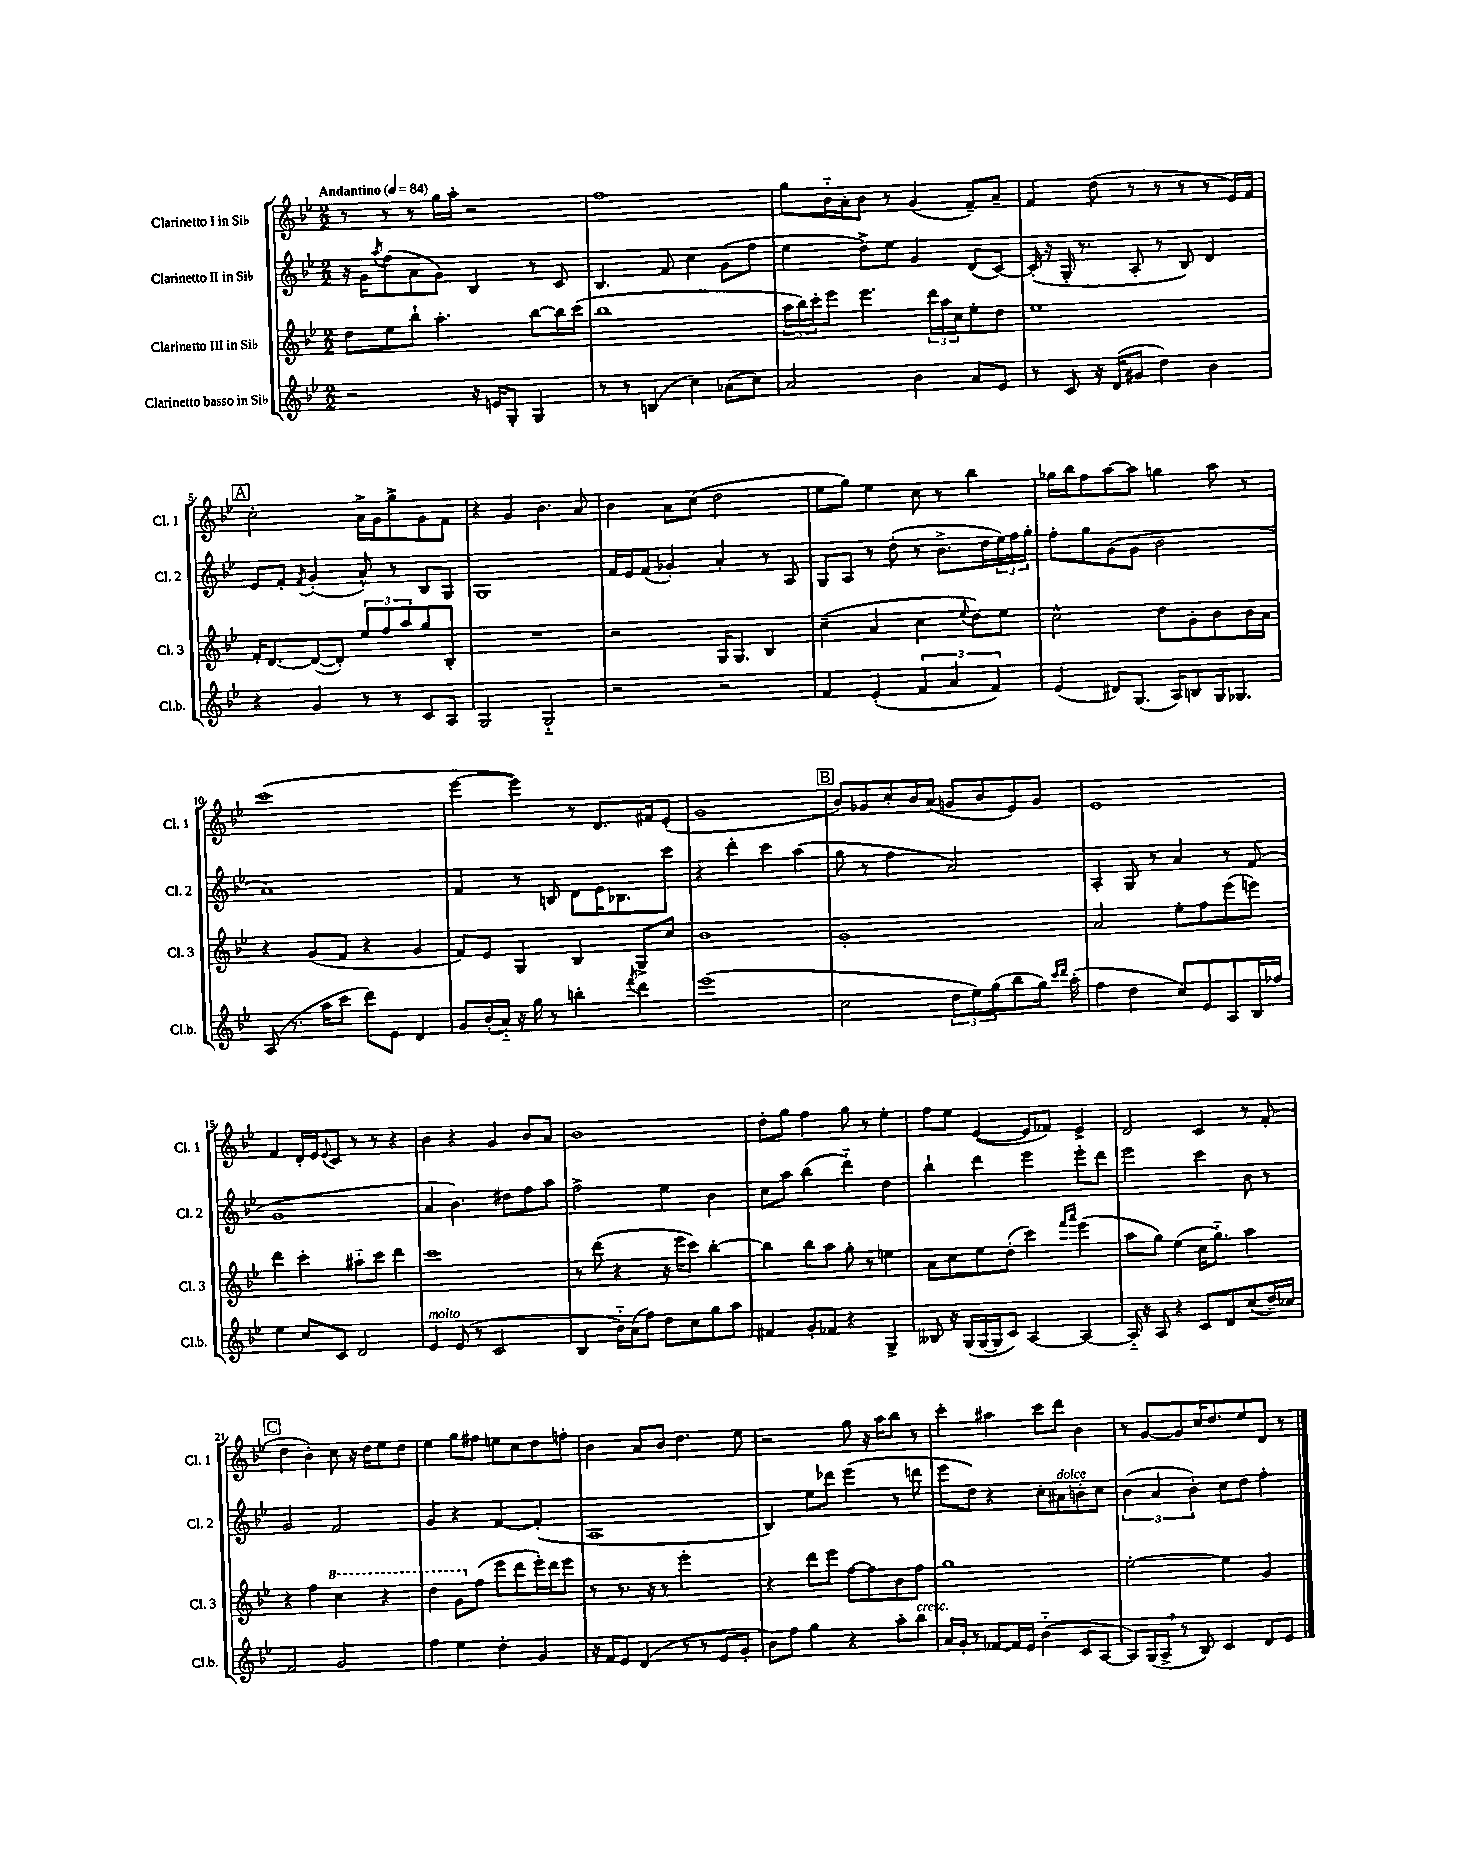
<<
\new StaffGroup <<
\new Staff = "s0" \with { instrumentName = "Clarinetto I in Sib" shortInstrumentName = "Cl. 1" } {
    \clef treble \key bes \major \numericTimeSignature \time 2/2 \tempo "Andantino" 4 = 84
    r8 r8 r8 g''16 a''16-. r2 |
    f''1 |
    g''8 bes'16-_ a'16-. bes'8 r8 g'4( f'8--) a'8-- |
    f'4 d''8( r8 r8 r8 r8 ees'16) f'16 |
    \mark \markup { \box "A" } c''2-. a'16-> g'16 g''8-> g'8 f'8 |
    r4 g'4 bes'4. a'8 |
    bes'4 a'8 c''8( d''2 |
    ees''8 g''8) ees''4 c''8 r8 bes''4 |
    ges''16 bes''16 f''8 a''8~ a''8 g''4 a''8 r8 |
    c'''1( |
    ees'''4~ ees'''4) r8 d'8. fis'16 ees'8-.( |
    g'1 |
    \mark \markup { \box "B" } bes'8) ges'8 c''8-. bes'16 a'16( g'8 bes'8 ees'8) g'8 |
    ees'1 |
    f'4 d'16-. ees'16 \appoggiatura { ees'8 } c'8 r8 r8 r4 |
    bes'4 r4 g'4 bes'8 a'8 |
    bes'1 |
    d''8-. g''8 f''4 g''8 r8 ees''4-. |
    f''8 ees''8 ees'4~( ees'8 fes'8) ees'4-> |
    d'2 c'4 r8 f'8-.( |
    \mark \markup { \box "C" } d''4 bes'4-.) c''8 r16 d''16 ees''8 d''8 |
    ees''4 g''8 fis''8 e''8 c''8 d''8 f''8-. |
    bes'4 a'8 bes'8 d''4. ees''8 |
    r2 g''8 r16 a''16 bes''8 r8 |
    c'''4-. ais''4 c'''8 d'''8 bes'4 |
    r8 g'8~ g'8 c''16 d''8. ees''8 d'8 r8 \bar "|." |
}
\new Staff = "s1" \with { instrumentName = "Clarinetto II in Sib" shortInstrumentName = "Cl. 2" } {
    \clef treble \key bes \major \numericTimeSignature \time 2/2
    r16 g'16 \acciaccatura { a''8 } f''8( a'8 g'8) bes4 r8 c'8 |
    bes4. f'8 c''4 g'8( f''8 |
    ees''4 d''8->) ees''8 g'4 d'8( c'8~) |
    c'16-.( r16 g16-. r8. a8-. r8 bes8) d'4 |
    \mark \markup { \box "A" } ees'8 f'8-. \acciaccatura { f'8 } g'4-.( a'8-^) r8 bes8 g8 |
    g1 |
    f'16 ees'16 f'8( ges'4-.) a'4-. r8 a8 |
    g8 a8 r8 d''8-.( r8 bes'8.-> d''16 \tuplet 3/2 { ees''16) f''16 g''16-. } |
    f''8-. g''8 g'8( g'8 bes'2 |
    a'1) |
    f'4 r8 b8 d'8 ees'16 bes8. c'''8 |
    r4 d'''4-. c'''4 a''4( |
    \mark \markup { \box "B" } g''8 r8 f''4 a'2) |
    a4-. g8 r8 a'4 r8 f'8( |
    g'1 |
    a'4 bes'4.) dis''8 f''8 a''8 |
    f''2-> ees''4 bes'4 |
    c''8 a''8 bes''4( d'''4-_) d''4 |
    bes''4-! d'''4 ees'''4 ees'''8-. d'''8 |
    ees'''2 c'''4 bes'8 r8 |
    \mark \markup { \box "C" } g'2 f'2 |
    g'4 r4 f'4~ f'4-.( |
    a1 |
    bes4) ees''8 des'''8 ees'''4( r8 d'''8 |
    ees'''8 d''8) r4 c''8-. ais'8^\markup { \italic "dolce" } b'8-. c''8 |
    \tuplet 3/2 { bes'4( a'4 bes'4-.) } c''8 d''8 f''4-. \bar "|." |
}
\new Staff = "s2" \with { instrumentName = "Clarinetto III in Sib" shortInstrumentName = "Cl. 3" } {
    \clef treble \key bes \major \numericTimeSignature \time 2/2
    d''8 ees''8 bes''8-! a''4.-. bes''8~ bes''16 c'''16( |
    bes''1 |
    \tuplet 3/2 { a''16 bes''16) c'''16-. } ees'''8 ees'''4. \tuplet 3/2 { d'''16 a''16 c''16 } ees''8-. d''8 |
    ees''1 |
    \mark \markup { \box "A" } f'16-. d'8.~ d'8~( d'8-.) \tuplet 3/2 { ees''8 f''8 a''8 } g''8 bes8-. |
    R1 |
    r2 g16 g8. bes4 |
    c''4--( a'4 c''4 \appoggiatura { ees''8 } d''8) ees''8 |
    c''2-^ d''8 g'8-. bes'8 bes'16 a'16 |
    r4 g'8( f'8 r4 g'4 |
    f'8) ees'8 g4 bes4 g8-> c''8 |
    bes'1 |
    \mark \markup { \box "B" } g'1-. |
    a'2 ees''8-. f''8 ees'''8( e'''8) |
    d'''4 c'''4-. ais''8-_ c'''8 d'''4 |
    c'''1 |
    r8 d'''8( r4 r16 ees'''16 c'''8) bes''4~-. |
    bes''4 bes''8 a''8 g''8-. r8 e''4 |
    a'8 c''8 ees''8 d''8-.( c'''4) \grace { f'''16 a'''16 } ees'''4( |
    a''8 g''8) ees''4( c''16 g''8.-_) a''4 |
    \mark \markup { \box "C" } r4 f''4 \ottava #1 c'''4 r4 |
    d'''4 g''8 \ottava #0 f''8( ees'''8 d'''8 ees'''16-.) d'''16 ees'''8 |
    r8 r8. r16 r8 ees'''2-. |
    r4 d'''8 ees'''8 f''8~ f''8 bes'8 f''8 |
    g''1 |
    ees''2~-. ees''4 g'4 \bar "|." |
}
\new Staff = "s3" \with { instrumentName = "Clarinetto basso in Sib" shortInstrumentName = "Cl.b." } {
    \clef treble \key bes \major \numericTimeSignature \time 2/2
    r2 r16 e'16 g8-. g4 |
    r8 r8 b4( c''4) aes'8( c''8) |
    a'2 bes'4 a'8 ees'8 |
    r8 c'8 r16 d'16( gis'8 d''4) bes'4 |
    \mark \markup { \box "A" } r4 g'4 r8 r8 c'8 a8 |
    g2 g2-_ |
    r2 r2 |
    f'4 ees'4-.( \tuplet 3/2 { f'4 a'4 f'4) } |
    ees'4( dis'8) g8.( a16) b8 g16 ges8. |
    a8( r8. a''16 c'''8 d'''8) ees'8 d'4 |
    g'8 bes'16-.( a'16-_) r16 g''16 r8 b''4-. \acciaccatura { f'''8 } d'''4 |
    ees'''1( |
    \mark \markup { \box "B" } c''2 \tuplet 3/2 { d''8 ees''8) g''8( } bes''8 g''16) \grace { c'''16 d'''16 } a''16-.( |
    f''4 d''4 c''8) ees'8 a8 bes16 fes''16 |
    ees''4 c''8 c'8 d'2 |
    ees'4^\markup { \italic "molto" } ees'8( r8 c'2 |
    bes4 bes'16-_) a'16( f''8) d''8 c''8 g''8 a''8 |
    fis'4 g'8-. fes'8 r4 g4-> |
    beses8 r16 g16( g16~ g16 c'8) a4~ a4~ |
    a16-_ r16 a8 r4 c'8 d'8 c''8( d''16--) ces''16 |
    \mark \markup { \box "C" } f'2 g'2 |
    f''4 ees''4 d''4-. g'4 |
    r16 f'16 ees'8 d'4( r8 r8 ees'8 g'8-. |
    bes'8) f''8 g''4 r4 a''8-. bes''8^\markup { \italic "cresc." } |
    a'16 g'16-. r8 fes'8~ fes'16 ees'16 bes'4-_( c'8 a8~ |
    a8) g16( a16-> \breathe r8 bes8) c'4 d'8 ees'8 \bar "|." |
}
>>
>>
